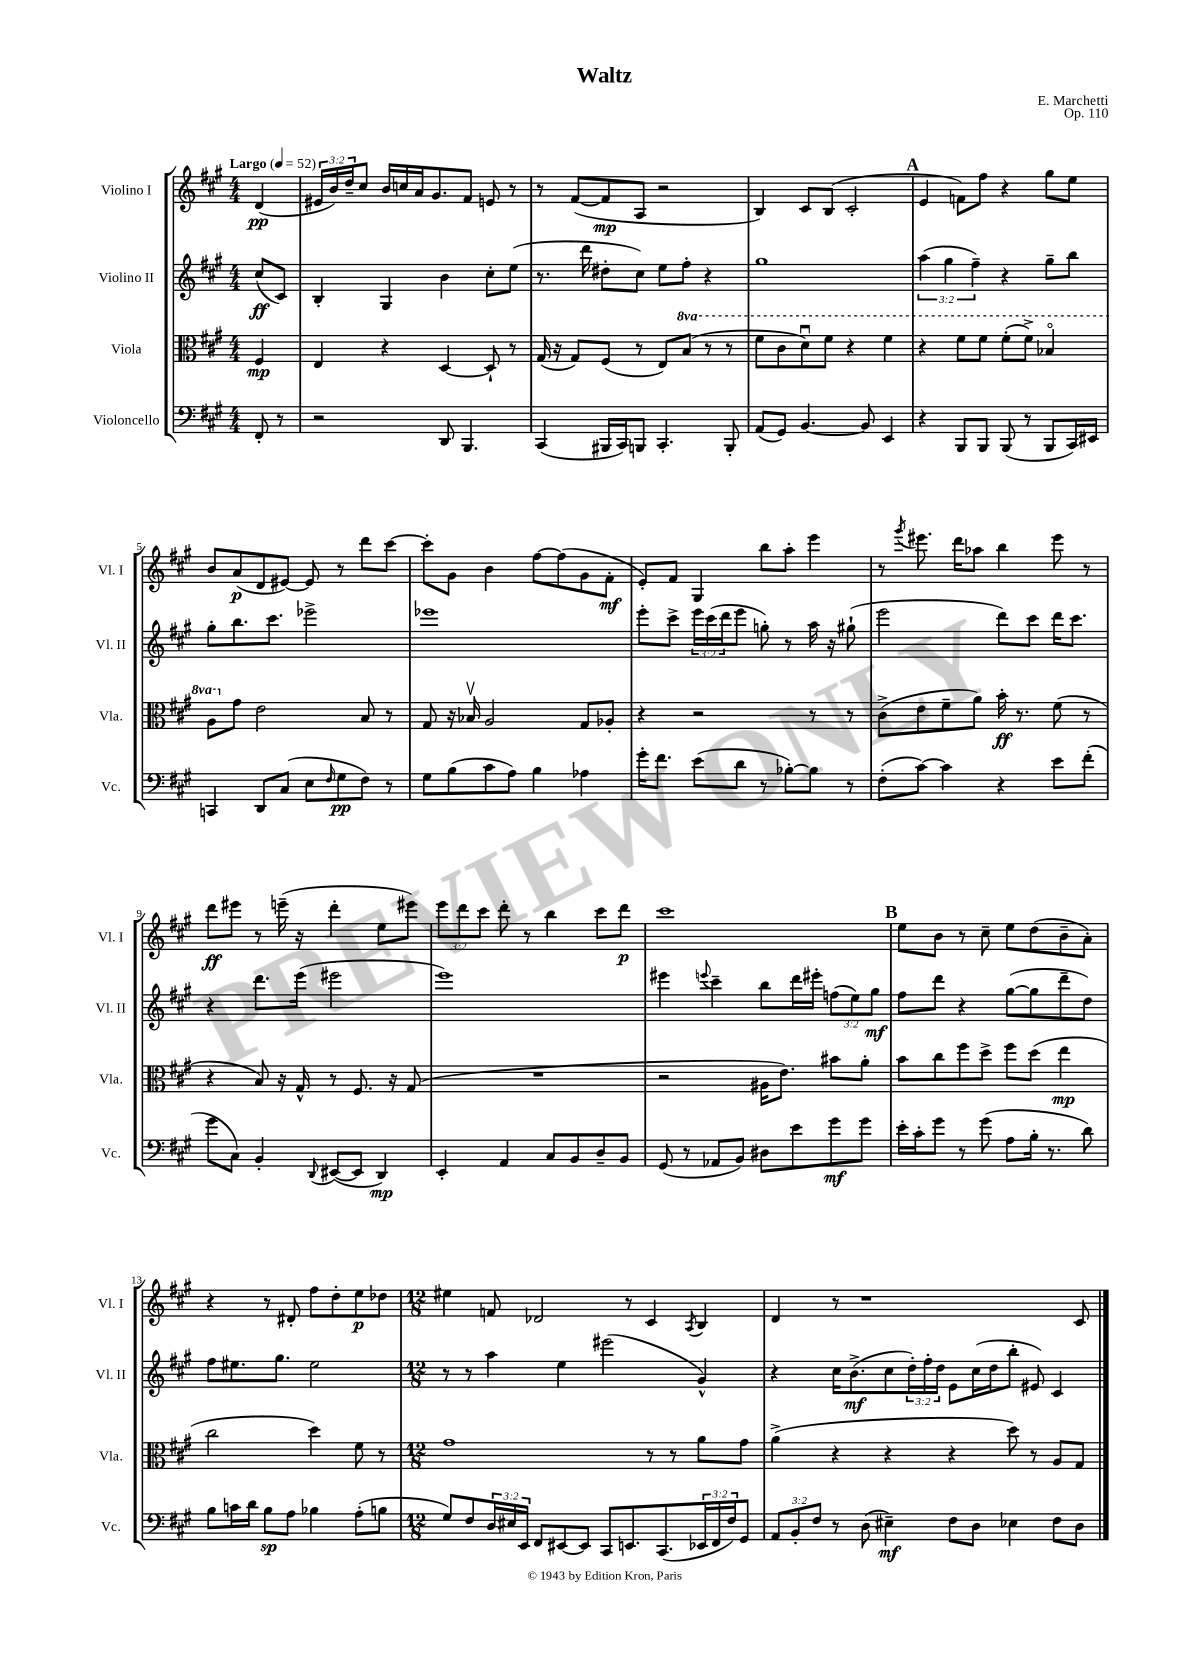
\header { title = "Waltz" composer = "E. Marchetti" opus = "Op. 110" }
<<
\new StaffGroup <<
\new Staff = "s0" \with { instrumentName = "Violino I" shortInstrumentName = "Vl. I" } {
    \clef treble \key a \major \numericTimeSignature \time 4/4 \override Staff.TupletNumber.text = #tuplet-number::calc-fraction-text \partial 4 \tempo "Largo" 4 = 52
    d'4\pp( |
    \tuplet 3/2 { eis'16 b'16) d''16-- } cis''8 b'16 c''16 a'16 gis'8. fis'8 e'8 r8 |
    r8 fis'8~( fis'8\mp a8 r2 |
    b4) cis'8 b8( cis'2-. |
    \mark \markup { \bold "A" } e'4 f'8) fis''8 r4 gis''8 e''8 |
    b'8 a'8\p( d'8 eis'8~) eis'8 r8 d'''8 cis'''8~ |
    cis'''8-. gis'8 b'4 fis''8~ fis''8( gis'8 fis'8-.\mf |
    e'8-.) fis'8 gis4 b''8 a''8-. e'''4 |
    r8 \acciaccatura { gis'''8 } eis'''8. d'''16 aes''8 b''4 eis'''8 r8 |
    d'''8\ff eis'''8 r8 e'''16--( r16 d'''4-. e''8 eis'''8) |
    \tuplet 3/2 { e'''8 d'''8 cis'''8 } d'''8-. r8 b''4 cis'''8 d'''8\p |
    cis'''1 |
    \mark \markup { \bold "B" } e''8 b'8 r8 cis''8-- e''8 d''8( b'8-- a'8-.) |
    r4 r8 dis'8-. fis''8 d''8-. e''8\p des''8 |
    \numericTimeSignature \time 12/8 eis''4 f'8 des'2 r8 cis'4 \acciaccatura { a8 } b4 |
    d'4 r8 r1 cis'8 \bar "|." |
}
\new Staff = "s1" \with { instrumentName = "Violino II" shortInstrumentName = "Vl. II" } {
    \clef treble \key a \major \numericTimeSignature \time 4/4 \override Staff.TupletNumber.text = #tuplet-number::calc-fraction-text \partial 4
    cis''8\ff( cis'8) |
    b4-. gis4 b'4 cis''8-. e''8( |
    r8. d'''16 dis''8-. cis''8) e''8 fis''8-. r4 |
    gis''1 |
    \mark \markup { \bold "A" } \tuplet 3/2 { a''4( gis''4 fis''4--) } r4 gis''8-- b''8 |
    gis''8-. b''8. cis'''8. ees'''2-> |
    ees'''1 |
    e'''8-. cis'''8-> \tuplet 3/2 { e'''16 cis'''16( d'''16 } e'''8 g''8-.) r8 a''16 r16 gis''8-!( |
    e'''2 d'''8) cis'''8 d'''16 cis'''8. |
    r4 d'''8. e'''16( eis'''2 |
    e'''1) |
    eis'''4 \appoggiatura { e'''8 } cis'''4-- b''8 d'''16 eis'''16-. \tuplet 3/2 { f''8( e''8) gis''8\mf } |
    \mark \markup { \bold "B" } fis''8 d'''8 r4 gis''8~( gis''8 d'''8-- d''8) |
    fis''8 eis''8. gis''8. eis''2 |
    \numericTimeSignature \time 12/8 r8 r8 a''4 e''4 eis'''2( gis'4-^) |
    r4 cis''16 b'8.->\mf( cis''8 \tuplet 3/2 { d''16-.) fis''16-. d''16 } e'8 cis''16( d''16 b''8-. eis'8) cis'4 \bar "|." |
}
\new Staff = "s2" \with { instrumentName = "Viola" shortInstrumentName = "Vla." } {
    \clef alto \key a \major \numericTimeSignature \time 4/4 \set Staff.ottavationMarkups = #ottavation-simple-ordinals \partial 4
    fis4\mp |
    e4 r4 d4~ d8-! r8 |
    gis16( r16 gis8) fis8( r8 e8) \ottava #1 b'8( r8 r8 |
    fis''8 cis''8 d''8\downbow) fis''8 r4 fis''4 |
    \mark \markup { \bold "A" } r4 fis''8 fis''8 fis''8-.( fis''8->) bes'4\flageolet |
    a'8 \ottava #0 gis'8 e'2 b8 r8 |
    gis8 r16 bes16\upbow a2 gis8 aes8-. |
    r4 r2 r8 r8 |
    cis'8->( e'8 fis'8-- a'8) b'16-.\ff r8. fis'8( r8 |
    r4 b8) r16 gis16-^ r8 fis8. r16 gis8( |
    R1 |
    r2 ais16 e'8.) bis'8 a'8-. |
    \mark \markup { \bold "B" } b'8 cis''8 fis''8 d''8-> fis''8 d''8( e''4\mp |
    cis''2 d''4) fis'8 r8 |
    \numericTimeSignature \time 12/8 gis'1 r8 r8 a'8 gis'8 |
    a'4->( r4 r4 r4 d''8) r8 a8 gis8 \bar "|." |
}
\new Staff = "s3" \with { instrumentName = "Violoncello" shortInstrumentName = "Vc." } {
    \clef bass \key a \major \numericTimeSignature \time 4/4 \override Staff.TupletNumber.text = #tuplet-number::calc-fraction-text \partial 4
    fis,8-. r8 |
    r2 d,8 b,,4. |
    cis,4( bis,,16 cis,16) b,,8 cis,4.-. b,,8-. |
    a,8( gis,8) b,4.~ b,8 e,4 |
    \mark \markup { \bold "A" } r4 b,,8 b,,8 b,,8( r8 b,,8 cis,16) eis,16 |
    c,4 d,8 cis8( e8 \grace { fis16 } gis8\pp fis8) r8 |
    gis8 b8( cis'8 a8) b4 aes4 |
    gis'16-. fis'8. e'8( d'8 r8 bes8~-.) bes8 r8 |
    fis8-.( cis'8~) cis'4 r4 e'8 fis'8-.( |
    gis'8 cis8) b,4-. \appoggiatura { d,8 } eis,8~( eis,8 d,4\mp) |
    e,4-. a,4 cis8 b,8 d8-- b,8 |
    gis,8( r8 aes,8 b,8) dis8 e'8 gis'8\mf gis'8 |
    \mark \markup { \bold "B" } e'16-. cis'16-. gis'8 r8 gis'8( a8 b16-. r8. d'8) |
    b8 c'16 d'16 b8\sp a8 bes4 a8-.( b8 |
    \numericTimeSignature \time 12/8 gis8) fis8 \tuplet 3/2 { d16 eis16 e,16 } fis,8 eis,8~ eis,8 cis,8 e,8. cis,8.( \tuplet 3/2 { ees,16 fis,16 fis16) } gis,8 |
    \tuplet 3/2 { a,8 b,8-. fis8 } r8 d8( eis4--\mf) fis8 d8 ees4 fis8 d8 \bar "|." |
}
>>
>>
